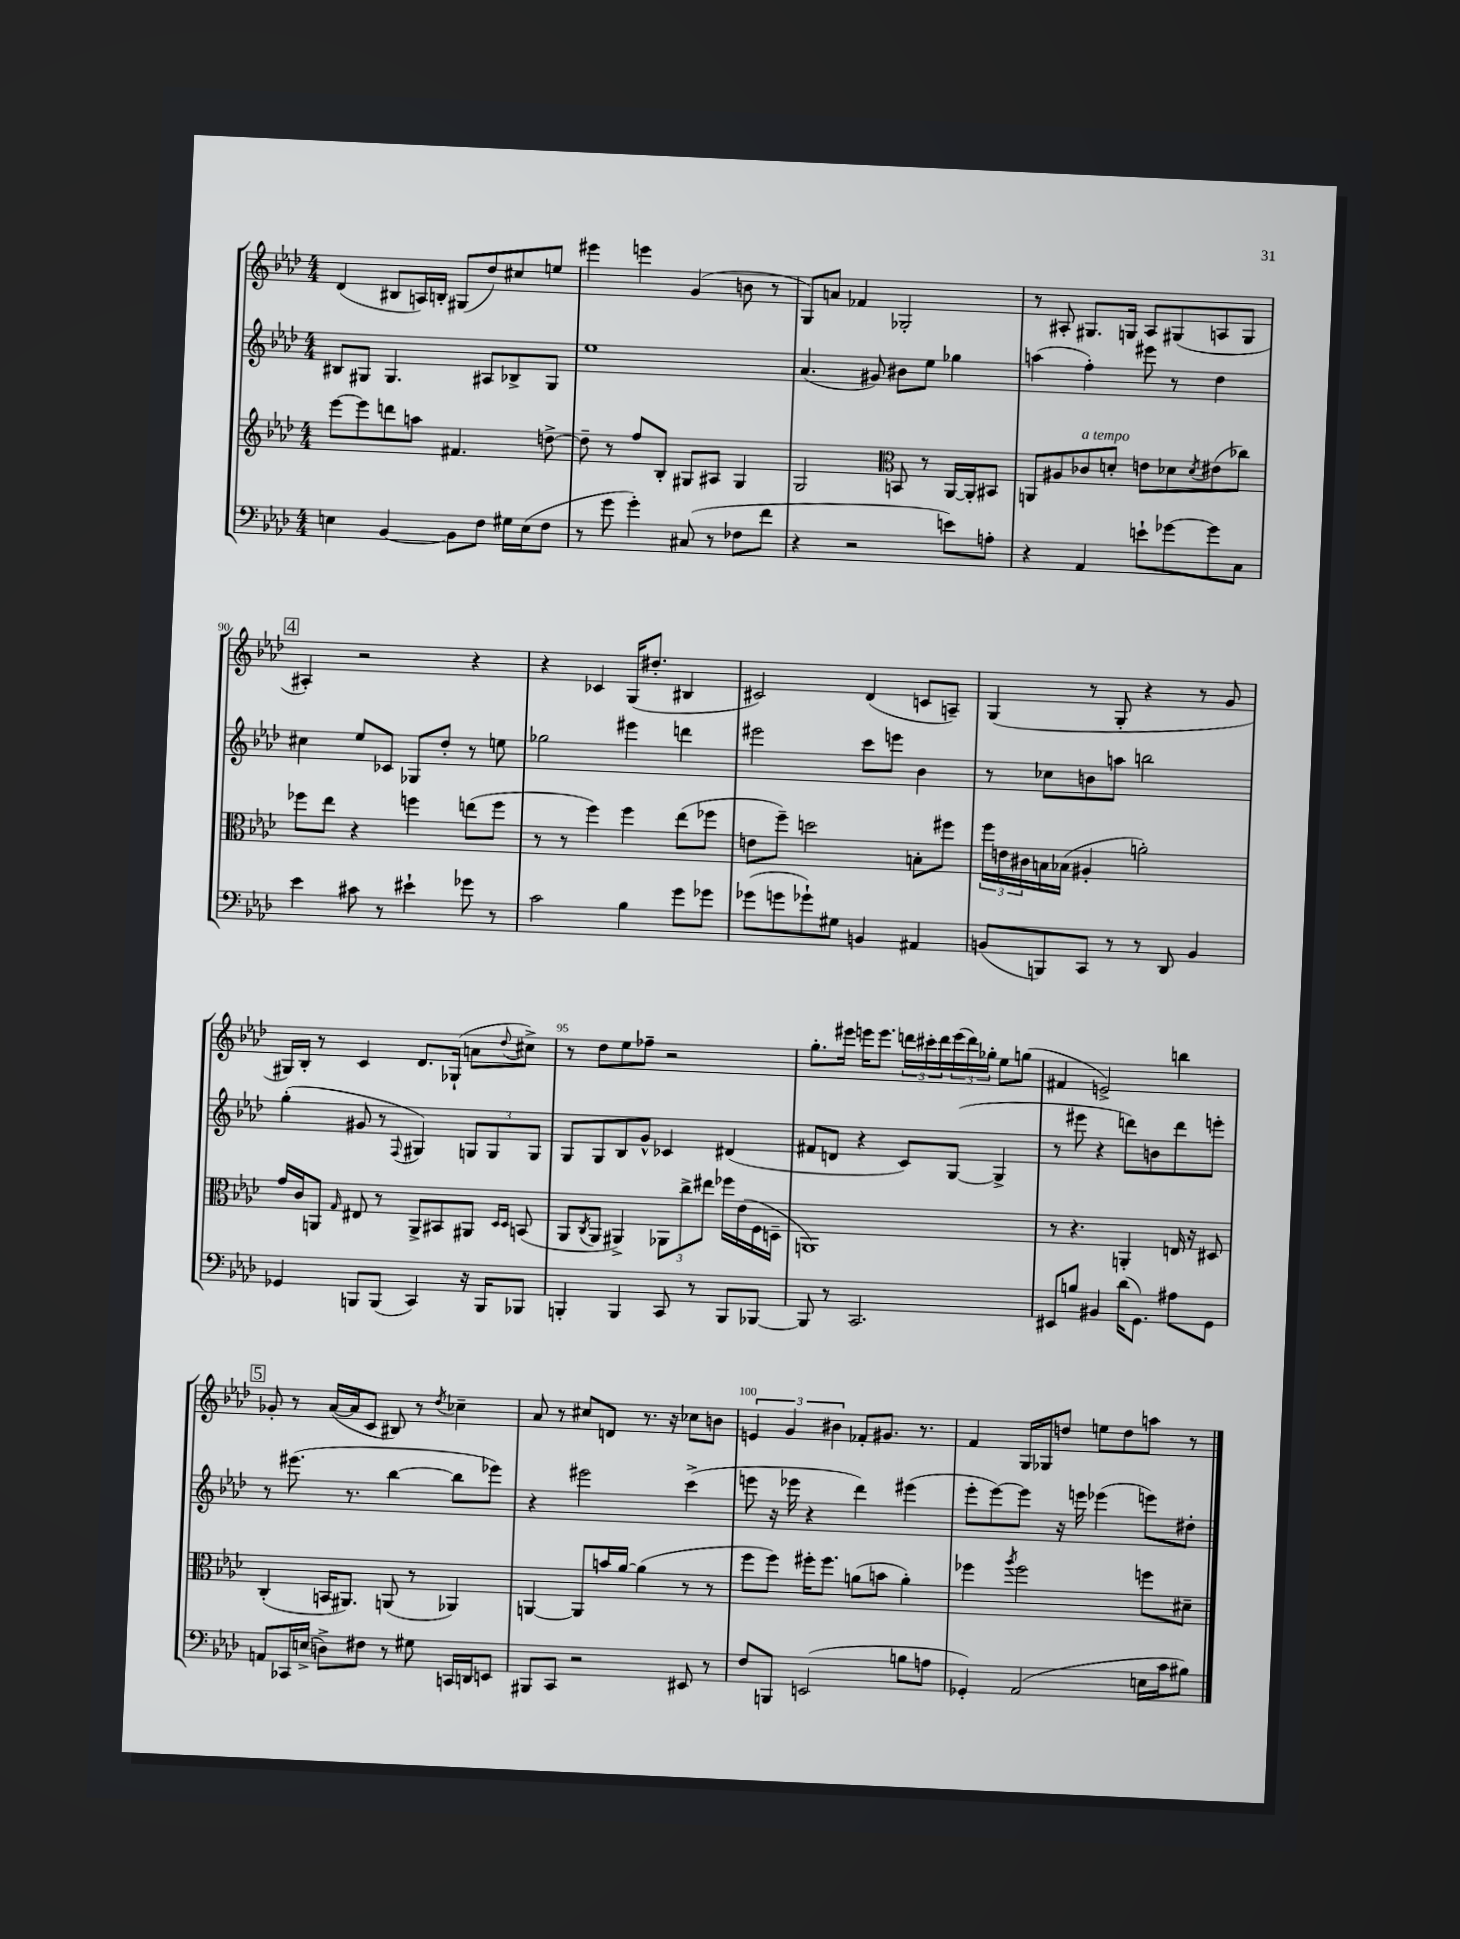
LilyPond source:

<<
\new StaffGroup <<
\new Staff = "s0" {
    \clef treble \key aes \major \numericTimeSignature \time 4/4
    des'4( bis8 a16) b16-. gis8( des''8) cis''8 e''8 |
    eis'''4 e'''4 g'4( b'8 r8 |
    g8) a'8 fes'4 ges2-. |
    r8 ais8-. gis8. g16 ais8 gis8( a8 gis8 |
    \mark \markup { \box "4" } ais4-.) r2 r4 |
    r4 ces'4 g16( dis''8.-. bis4 |
    cis'2) des'4( c'8 a8--) |
    g4( r8 g8-. r4 r8 g'8 |
    gis16) bes16-. r8 c'4 des'8. ges16-!( a'8 \appoggiatura { des''8 } cis''8->) |
    r8 des''8 ees''8 fes''8-- r2 |
    g''8.-. eis'''16 e'''16 e'''8. \tuplet 3/2 { d'''16 cis'''16-. d'''16 } \tuplet 3/2 { e'''16( d'''16) ges''16-. } ees''8 g''8( |
    fis'4 e'2->) b''4 |
    \mark \markup { \box "5" } ges'8-. r8 aes'16~( aes'16 c'8 bis8) r8 \acciaccatura { des''8 } ces''4-- |
    aes'8 r8 cis''8 d'8 r8. r16 ces''8 b'8 |
    \tuplet 3/2 { e'4 g'4 bis'4 } fes'8-. gis'8. r8. |
    f'4 g16 ges16 d''8 e''8 d''8 a''8 r8 \bar "|." |
}
\new Staff = "s1" {
    \clef treble \key aes \major \numericTimeSignature \time 4/4
    bis8 gis8 gis4. ais8 bes8-> gis8 |
    ees''1 |
    aes'4.( gis'8) bis'8 ees''8 ges''4 |
    a''4( f''4-.) eis'''8 r8 des''4 |
    \mark \markup { \box "4" } cis''4 ees''8 ces'8 ges8 des''8-. r8 e''8 |
    ges''2 eis'''4 d'''4 |
    eis'''2 c'''8 e'''8 bes'4 |
    r8 ces''8 b'8 a''8 b''2 |
    g''4-.( gis'8 r8 \appoggiatura { f8 } gis4) \tuplet 3/2 { g8 g8 g8 } |
    g8 g8 bes8 g'8-^ ces'4 dis'4( |
    fis'8 d'8 r4 c'8) g8~( g4-> |
    r8 eis'''8 r4 d'''8) b'8 d'''8 e'''8-. |
    \mark \markup { \box "5" } r8 eis'''8.( r8. bes''4~ bes''8 ees'''8) |
    r4 eis'''2 c'''4->( |
    e'''8 r16 ees'''16 r4 des'''4) eis'''4( |
    ees'''8-. ees'''8~) ees'''8 r16 e'''16 ees'''4( e'''8) dis''8-. \bar "|." |
}
\new Staff = "s2" {
    \clef treble \key aes \major \numericTimeSignature \time 4/4
    ees'''8~ ees'''8 d'''8 a''8 fis'4. d''8~-> |
    d''8-- r8 f''8 bes8-. gis8 ais8 gis4 |
    g2 \clef alto b,8 r8 aes,16~ aes,16-. bis,8 |
    a,8 ais8 ces'8^\markup { \italic "a tempo" } d'8-. e'8 des'8 \acciaccatura { des'8 } eis'8( ces''8) |
    \mark \markup { \box "4" } fes''8 ees''8 r4 f''4 e''8( f''8 |
    r8 r8 f''4) f''4 ees''8( fes''8 |
    e'8 f''8--) d''2 b8-. fis''8 |
    \tuplet 3/2 { f''16 e'16 cis'16 } b16 bes16( ais4-. a'2-.) |
    g'16 c'16 a,8 \grace { g16 } eis8 r8 a,8-> bis,8 ais,8 \grace { des16 des16 } b,8( |
    aes,8 \acciaccatura { c8 } aes,8 ais,4->) \tuplet 3/2 { aes,8 c''8-> eis''8 } fes''16 ees'16( f16 d16-- |
    a,1) |
    r8 r4. a,4-. e16 r16 dis8 |
    \mark \markup { \box "5" } c4-.( b,16 ais,8.) a,8( r8 aes,4) |
    a,4~ a,8 b'16 aes'16~ aes'4( r8 r8 |
    f''8 f''8) fis''16-. fis''8. a'8( b'8 a'4-.) |
    fes''4 \acciaccatura { aes''8 } fes''2 f''8 dis'8-- \bar "|." |
}
\new Staff = "s3" {
    \clef bass \key aes \major \numericTimeSignature \time 4/4
    e4 bes,4~ bes,8 f8 gis16 e16( f8 |
    r8 g'8 g'4-.) cis8( r8 fes8 f'8 |
    r4 r2 e'8) a8-. |
    r4 aes,4 e'8-! ges'8~ ges'8 c8 |
    \mark \markup { \box "4" } ees'4 cis'8 r8 eis'4-! ges'8 r8 |
    c'2 bes4 g'8 ges'8 |
    ges'8( g'8 ges'8-!) gis8 b,4 ais,4 |
    b,8( b,,8) c,8 r8 r8 des,8 b,4 |
    ges,4 b,,8 b,,8( c,4) r16 b,,16 bes,,8 |
    b,,4-. b,,4 c,8 r8 b,,8 bes,,8~ |
    bes,,8 r8 c,2. |
    eis,8 b8 bis,4 des'16( g,8.) ais8 g,8 |
    \mark \markup { \box "5" } a,8 ces,16 e16->( d8->) fis8 r8 gis8 c,16 d,16 e,8 |
    bis,,8 c,8 r2 eis,8 r8 |
    f8 b,,8 e,2( b8 a8 |
    ges,4-.) aes,2( e16 c'16 bis8) \bar "|." |
}
>>
>>
\layout { \context { \Score currentBarNumber = #86 \override BarNumber.break-visibility = ##(#f #t #t) barNumberVisibility = #(every-nth-bar-number-visible 5) } }
